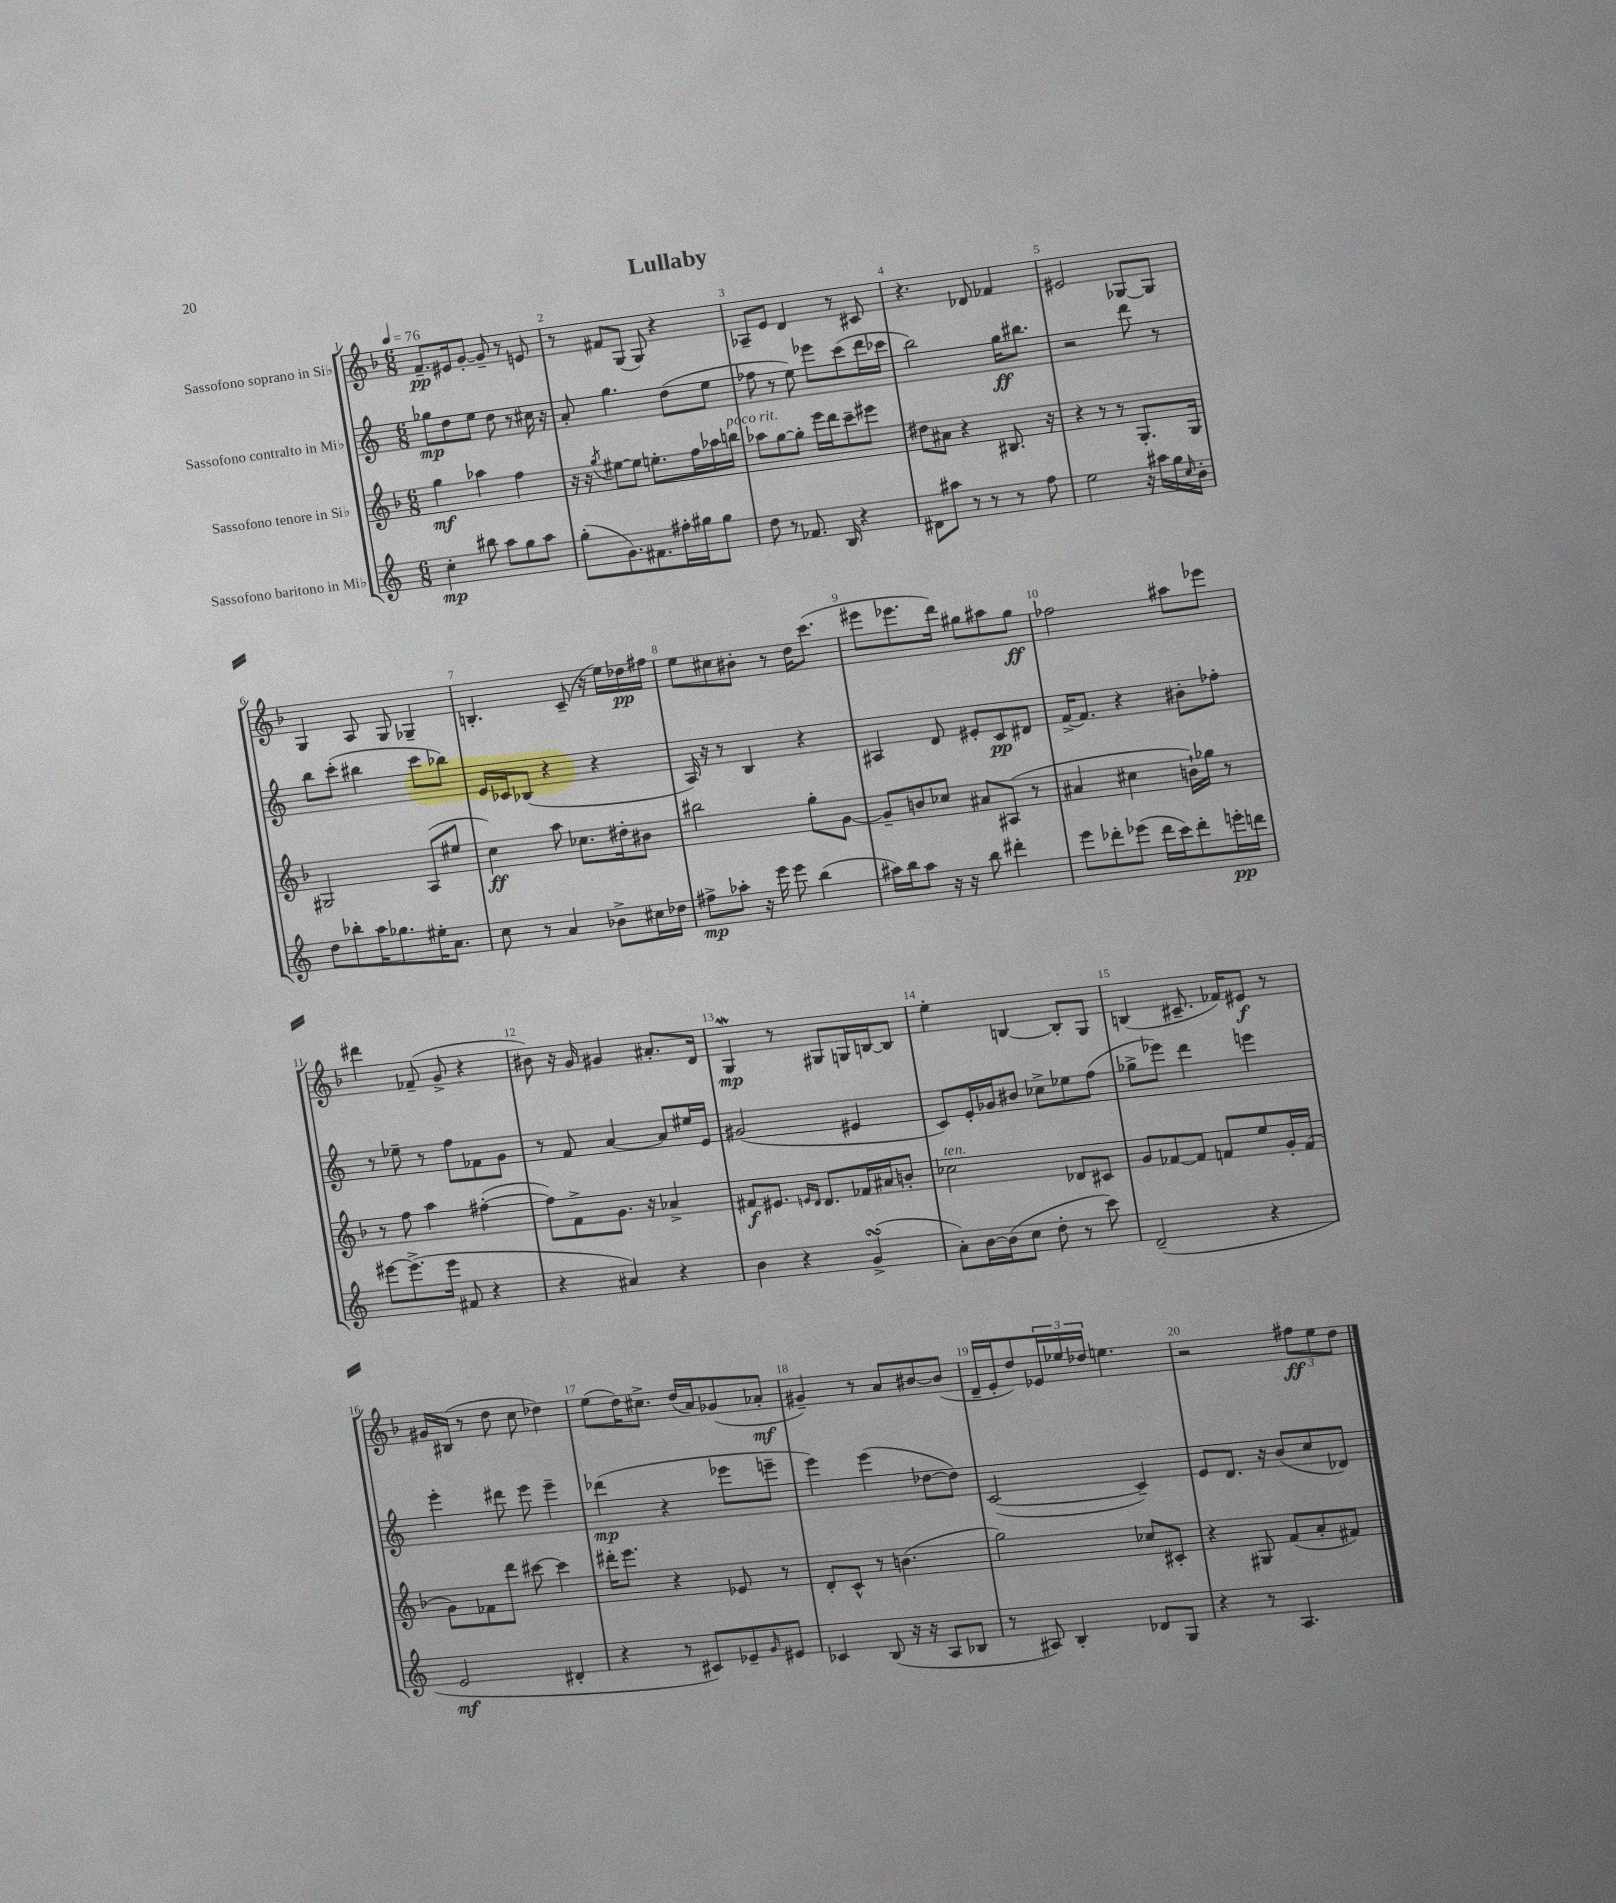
\header { title = "Lullaby" }
<<
\new StaffGroup <<
\new Staff = "s0" \with { instrumentName = "Sassofono soprano in Sib" } {
    \clef treble \key f \major \numericTimeSignature \time 6/8 \tempo 4 = 76
    f'8.--\pp eis'16 g'8~-. g'8-- r8 e'8 |
    r8 fis'8 g8( g8) r4 |
    aes8-- e'8 d'4 r8 cis'8 |
    r4. des'8 fes'4 |
    eis'2 ges8~ ges8 |
    g4 a8 g8 ges4-- |
    b4.-. c'8--( r16 e''16) des''16\pp fis''16 |
    e''8 cis''8 bis'8-. r8 d''16 c'''8.( |
    eis'''8 ees'''8. d'''16) gis''8 ais''8 gis''8\ff |
    fes''2 ais''8 ees'''8 |
    dis'''4 fes'8--( g'8-> r4 |
    bis'8) r16 g'16 gis'4 ais'8.-. d'16 |
    g4\mordent\mp r8 gis8 g16 b16~ b8 |
    e''4-. b4~ b8-. g8 |
    b4( cis'8.-- fes'16) eis'8\f r8 |
    gis'16 bis16( r8 d''8 c''8 des''4) |
    e''8( d''16) cis''8.-> d''16( a'16) ges'8( aes'8-.\mf |
    gis'4--) r8 a'8 bis'8~ bis'8( |
    d'16-- e'16-. d''8) \tuplet 3/2 { ees'16 ees''16 des''16 } e''4. |
    r2 \tuplet 3/2 { fis''8\ff e''8 d''8 } \bar "|." |
}
\new Staff = "s1" \with { instrumentName = "Sassofono contralto in Mib" } {
    \clef treble \key c \major \numericTimeSignature \time 6/8
    ges''8\mp d''8 e''8 d''8 r8 cis''16 r16 |
    a'8-. g''4. d''8( e''8 |
    fes''8 r8 e''8) ees'''8 c'''8( d'''16 ces'''16 |
    b''2) g''16\ff bis''8. |
    r2 d'''8 r8 |
    b''8 c'''8-.( bis''4 c'''8 bes''8) |
    e'16 ces'16 bes8( r4 r4 |
    a16) r16 r8 b4 r4 |
    ais4 d'8 eis'8-. c'8\pp dis'8 |
    f'16~-> f'8. r4 bis'8-. fes''8-. |
    r8 ees''8-- r8 f''8 fes'8 g'8 |
    r8 f'8 a'4~ a'8 eis''16 e'16 |
    gis'2( eis'4 |
    c'8) e'16-. ges'16 bis'8 ces''8-> ees''8 f''8( |
    ges''8-> ees'''8) d'''4 e'''4 |
    e'''4-. dis'''8 e'''8 e'''4-- |
    des'''4\mp( r4 ees'''8 e'''8-- |
    e'''4) e'''4( des''8~ des''8) |
    c'2~( c'4--) |
    e'8 d'8. r16 b'8( c''8 des'8) \bar "|." |
}
\new Staff = "s2" \with { instrumentName = "Sassofono tenore in Sib" } {
    \clef treble \key f \major \numericTimeSignature \time 6/8
    g''4\mf aes''4 f''4 |
    r16 r16 \acciaccatura { g''8 } eis''8~ eis''8 e''8.-. f''16 aes''16 b''16^\markup { \italic "poco rit." } |
    aes''8 g''8~ g''8-. e'''16 d'''16 c'''8-- eis'''8 |
    dis''8 ais'8 r4 bis8. r16 |
    r4 r8 r8 g8.-. g16 |
    gis2 a8( eis''8 |
    c''4\ff) a''8 ces''8. dis''16-. bis'8 |
    bis''2 g''8-. g'8~ |
    g'8-- b'8 ces''8 ais'8 ais8( r8 |
    ais'4 cis''4 b'16-!) ges''16 r8 |
    r8 f''8 a''4 fis''4~-.( |
    fis''8) f'8-> g'8. r16 aes'4-> |
    fis'8\f eis'8. \grace { e'16 d'16 } d'8. fes'16 ais'16 b'8-. |
    ces''2^\markup { \italic "ten." } des'8 cis'8 |
    g'8 fes'8~ fes'8 f'8 e''8 g'16-. f'16( |
    g'8) fes'8 d'''8 cis'''8~ cis'''4 |
    dis'''16-. e'''8. r4 ees'8 r8 |
    d'8-. c'8-^ r8 b'4.( |
    g''2) ces''8 cis'8-. |
    r4 gis8 f'8( a'8-. fis'8) \bar "|." |
}
\new Staff = "s3" \with { instrumentName = "Sassofono baritono in Mib" } {
    \clef treble \key c \major \numericTimeSignature \time 6/8
    c''4-.\mp bis''8 a''8 g''8 a''8 |
    g''8-.( g'8.) fis'8. fis''16-. gis''16 gis''8 |
    d''8 r8 fes'8. b16 r4 |
    dis'8 ais''8 r8 r8 r8 f''8 |
    e''2 r16 ais''16 g''16 \grace { c''16 } b'16-. |
    d''8 bes''8-. a''16 ges''8. eis''16-. a'8. |
    c''8 r8 a'4 bes'8-> cis''16 des''16 |
    fis''8->\mp aes''8-. r16 e'''16 e'''8 b''4( |
    ais''16) b''16 ais''8 r16 r16 b''8 dis'''4-. |
    e'''8 des'''8-. ees'''8( des'''16 c'''16) des'''8-. e'''16-.\pp d'''16 |
    eis'''8~ eis'''8.->( eis'''16 fis'8 r4 |
    r4 ais'4) r4 |
    b'4 r4 g'4->\turn( |
    a'8-.) b'16~ b'16( c''8 d''8-. r8 c'''8) |
    d'2--( r4 |
    e'2\mf dis'4-. |
    r4 r8 cis'8) ees'8-- \grace { g'16 } eis'8 |
    ces'4 b8( r16 r16 a8 bes8 |
    r8 ais8) b4-. des'8 g8 |
    r4 r8 a4. \bar "|." |
}
>>
>>
\layout { \context { \Score \override BarNumber.break-visibility = ##(#f #t #t) barNumberVisibility = #all-bar-numbers-visible } }
